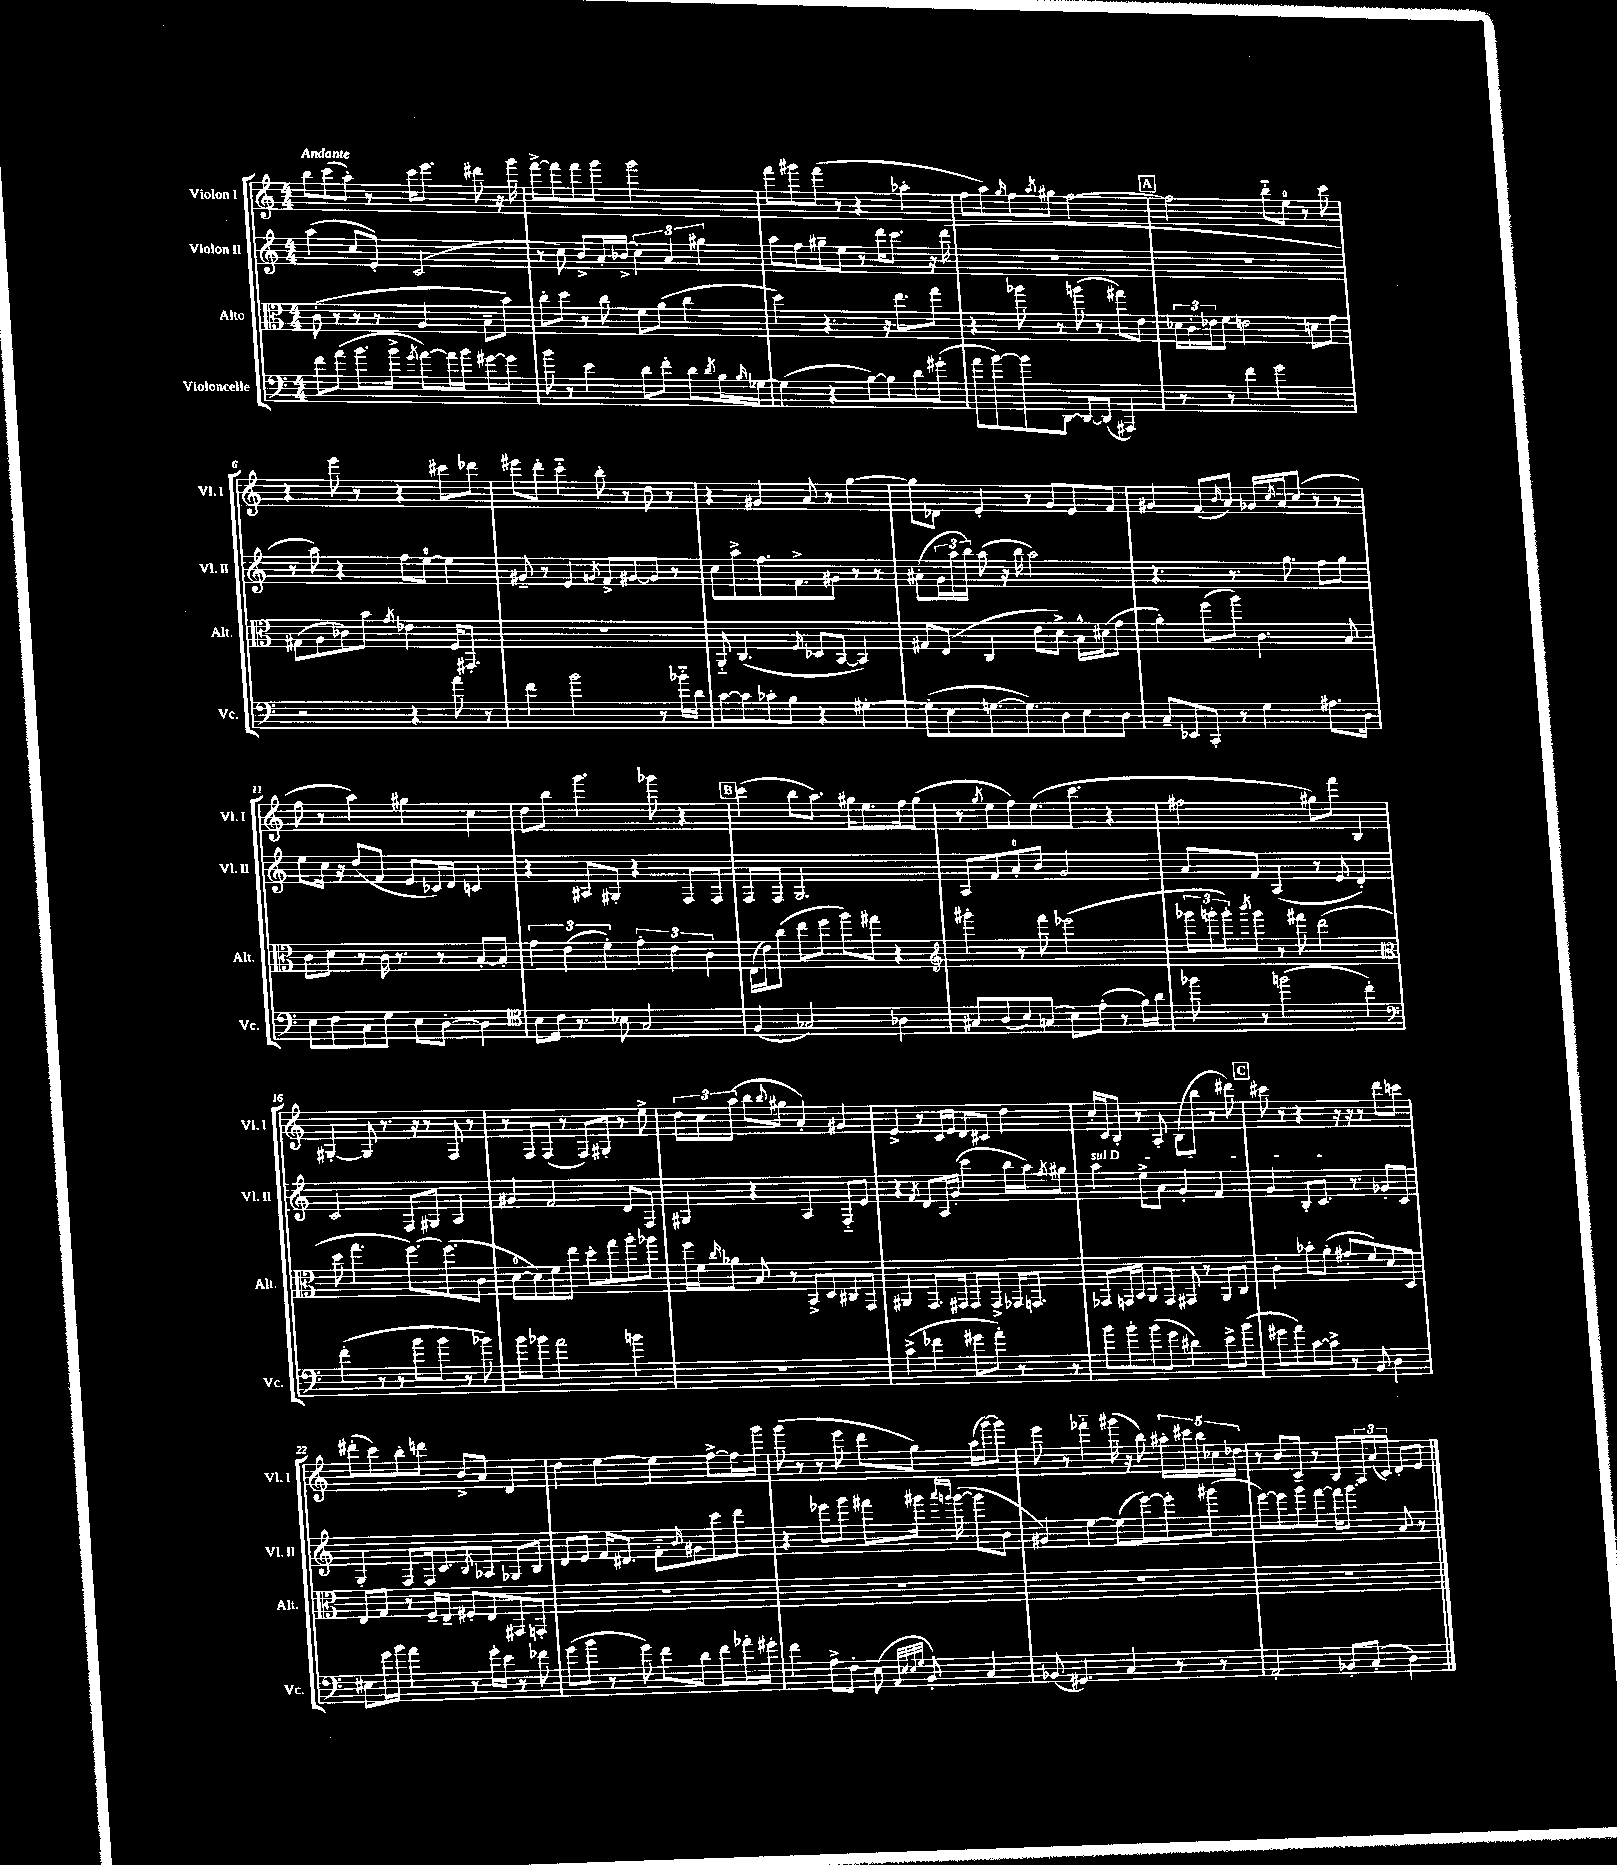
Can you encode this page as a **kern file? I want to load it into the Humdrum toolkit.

**kern	**kern	**kern	**kern
*staff4	*staff3	*staff2	*staff1
*clefF4	*clefC3	*clefG2	*clefG2
*k[]	*k[]	*k[]	*k[]
*M4/4	*M4/4	*M4/4	*M4/4
8f	(8c'	(4aa	8bb
(8a	8r	.	(8ccc
8.b	8r	8cc	8aa')
.	8r	8e')	8r
16b^	.	.	.
8qg	.	.	.
[8a)	4A	(2c	16ccc
.	.	.	8.eee
16a]	.	.	.
16b	.	.	.
[8g#	8B~	.	8ddd#
8g#]	8b)	.	16r
.	.	.	16ggg
=	=	=	=
8b	8cc'	8r	[8fff^
8r	8dd	8cc)	8fff]
4e	8r	8b^	8fff
.	8cc	16a'	8ggg
.	.	(16b-^	.
8d	8f	6cc)	2ggg
8f'	(8a	.	.
.	.	6a	.
8d	4cc	.	.
.	.	6gg#	.
8qd	.	.	.
16B	.	.	.
16qqB	.	.	.
[16G-	.	.	.
=	=	=	=
(4G-]	4dd)	8aa	8fff
.	.	8ff	8ggg#
4r	4.r	8gg#~	(8fff
.	.	8ee	8r
[8B)	.	8r	4r
8B]	16r	16ddd	.
.	8.ee	8.ccc	.
8d	.	.	4aa-'
(8g#'	8gg	16r	.
.	.	(16ddd	.
=	=	=	=
8a	4r	1r	8ff
[8b)	.	.	8aa)
.	.	.	16qqgg
8b]	8aa-	.	8ff
.	.	.	8qaa
[8DD	8r	.	8gg#
8DD_	(8aa	.	[2ff
(8DD]	8r	.	.
4AAA#)	8gg#)	.	.
.	8e	.	.
=	=	=	=
8r	24d-	1r	2ff]
.	24c'	.	.
.	24e-	.	.
8r	8f	.	.
4f	2e	.	.
2g	.	.	8bb'~
.	.	.	8ee
.	8d	.	8r
.	8g	.	8ccc
=	=	=	=
2r	(8G#	8r	4r
.	8A	8aa)	.
.	8c-)	4r	8eee
.	8b	.	8r
.	8qg	.	.
4r	4e-	8ff	4r
.	.	[8ee	.
8a	16F	4ee]	8ccc#
.	8.GG#'	.	.
8r	.	.	8ddd-
=	=	=	=
4f	1r	8g#~	8eee#
.	.	8r	8ddd'
2b	.	4e	4ccc'~
.	.	8qg	.
.	.	8f^	8bb'
.	.	[8g#	8r
8r	.	8g#]	8dd
16b-'~	.	8r	8r
16d	.	.	.
=	=	=	=
[8c	8AA'~	8cc	4r
8c]	(4.C	8aa^	.
8c-'	.	8.ff	4g#
8B	.	.	.
.	.	8.f^	.
.	16qqF	.	.
4r	8D-	.	8a
.	[8BB	8g#	8r
[4G#'	4BB])	8r	[4gg
.	.	8r	.
=	=	=	=
(8G#']	8G#	(8a#'	8gg]
8E	(8E	24g	8d-
.	.	24aa	.
.	.	24bb)	.
[8.G	4C	(8aa	4e'
.	.	16r	.
8.G])	.	16bb	.
.	8e	2aa)	8r
8D	8d^)	.	8g
8E	16B^^	.	8e
.	(16d#	.	.
8D	8g	.	8f
=	=	=	=
8C~	4a')	4.r	4g#
8EE-	.	.	.
8CC'	(8ff	.	(8f
.	.	.	16qqb
8r	8aa)	8.r	8a)
4G	4.c	.	16g-
.	.	.	8qcc
.	.	8.gg	16a
.	.	.	(8cc
8.A#	.	8ff	8r
.	8B	8gg	8r
16D	.	.	.
=	=	=	=
8E	8c	8ee	8ff
8F	8d	16cc	8r
.	.	16r	.
8C	8r	(8dd	4aa)
8G	16c	8f	.
.	8.r	.	.
8E	.	8e	4gg#
[8D'	8r	16c-)	.
.	.	16d	.
4D]	[8B'	4c	4cc
.	8B']	.	.
=	=	=	=
*clefC4	*	*	*
8B	6g	4r	8dd
16c	.	.	8bb
.	(6e	.	.
8.r	.	.	.
.	.	8A#	4.ggg
.	6f')	.	.
8B-	.	8G#'	.
2G	6g'	4r	.
.	.	.	8ggg-
.	6e	.	.
.	.	8F	4r
.	6c	.	.
.	.	8F	.
=	=	=	=
(4F	(16E	8F	(4ccc
.	16e)	.	.
.	(8cc	8F	.
2G-)	8ee	2.G	8bb
.	8ff	.	8.aa)
.	8aa)	.	.
.	.	.	16gg#
.	8gg#	.	8.ee
4A-	4r	.	.
.	.	.	16ff
.	.	.	(8gg#
=	=	=	=
*	*clefG2	*	*
8G#	4ggg#'	8A	8r
.	.	.	8qgg
(8A	.	8f	8ee
8B)	8r	8a'	8ff)
(8G	8fff	8b	(8.ee
8B)	(2eee-	2g	.
.	.	.	8.ccc
(8e'	.	.	.
8r	.	.	4r
16f)	.	.	.
16a	.	.	.
=	=	=	=
8ff-	24ggg-	8a	2ff#
.	24ggg'	.	.
.	24ggg')	.	.
.	8qbbb	.	.
8r	8ggg	8f	.
(2ff	8r	(4A	.
.	8fff#	.	.
.	(2ddd	8r	8gg#)
.	.	8e	8fff
4cc')	.	4d')	4B
=	=	=	=
*clefF4	*clefC3	*	*
(4f'	8dd	2c	[4G#'
.	4.gg	.	.
8r	.	.	8G#]
8r	.	.	8.r
8b	[8.ff)	8F	.
.	.	.	16r
8b	.	8G#	8r
.	(8.ff]	.	.
8r	.	4A	8F
8b-)	8c	.	8r
=	=	=	=
8b	[8d	4g#	8r
8b-	8d])	.	8F
2a	8f	2f	(8F
.	8ee	.	8r
.	8dd'	.	8F)
.	8gg	.	8G#'
4b	8aa'	8d	8r
.	8aa-	8F	8ee^
=	=	=	=
1r	16ff	4G#	12dd
.	16f	.	.
.	.	.	12cc
.	16qqcc	.	.
.	8a-	.	.
.	.	.	(12aa
.	8B	4r	8bb
.	.	.	8qqbb
.	8r	.	8gg#
.	8BB^	4A	4a')
.	8D	.	.
.	8C#	8F'~	4g#
.	8GG	8e	.
=	=	=	=
(4c^	4AA#	4r	4e^
.	.	8qf	.
4f-	8.GG	8d	8r
.	.	16A	16c
.	16GG#	(16g'	16e
8g#	8GG#	4ccc	8d
8a')	8GG#^	.	8c#
8r	16GG-	16bb	4dd
.	8.GG	16aa)	.
.	.	8qff	.
8r	.	8gg#	.
=	=	=	=
8b	8GG-	4aa	16cc'
.	.	.	16c
8b'	16GG	.	8B'
.	16BB	.	.
(8b	8AA	8ee^	8r
8g	8GG	8a	8A'
4d#)	8GG#	4g'	(8B
.	8r	.	8bb
8e^	8AA	4f	8r
(8b	8C	.	8ddd#)
=	=	=	=
8g#	4c'	4g	8ccc#
8a)	.	.	8r
[8c	8b-'	8B'	4r
8c^]	(8a'	8.c	.
8r	8g#'	.	16r
.	.	8.r	16r
8BB	8f)	.	8r
4D	8d	8g-'	8ddd
.	8D	8c	8ccc
=	=	=	=
8E#	8E	4G'	(8ddd#'
16g	8G	.	8ccc)
16b	.	.	.
4a	8r	8F	8bb'
.	16F~	16F	8ddd
.	16E~	8.c	.
8r	8F#'	.	8b^
.	.	8qB	.
16g'	8E	8A-	8a
16e	.	.	.
8r	8GG#	8G-	4d
8f-	8GG'	8B	.
=	=	=	=
(8g	1r	8d	4dd
8b	.	8e	.
8r	.	16f	[4ee
.	.	8.d#	.
8g)	.	.	.
8f	.	8f'~	4ee]
.	.	16qqb	.
8d	.	8g#	.
8f	.	8ccc	[8ff^
16a-'	.	8ddd	16ff]
16g#'	.	.	16ggg
=	=	=	=
4f	1r	4r	(8ggg
.	.	.	8r
8A^	.	8eee-	8r
8F'	.	8ggg	8eee
(8E	.	8fff#	8ddd
32qqAA	.	.	.
32qqE	.	.	.
32qqE	.	.	.
32qqG	.	.	.
8BB')	.	16ggg#	8gg)
.	.	16qqaaa	.
.	.	16qqggg	.
.	.	([16ggg	.
4C	.	8ggg]	(16aa
.	.	.	[16ggg)
.	.	8b	8ggg]
=	=	=	=
(8BB-	1r	4g#)	8eee
4.GG#)	.	.	8r
.	.	[4ee	4fff-'~
4C	.	(8ee]	(16ggg#
.	.	.	16r
.	.	[8eee)	8bb)
8r	.	8eee']	20aa#'
.	.	.	20ccc#
.	.	.	20bb
8r	.	(8ggg#	.
.	.	.	20cc-
.	.	.	20dd-
=	=	=	=
2AA'	1r	[8eee)	8r
.	.	8eee]	8b
.	.	8ggg	8c~
.	.	[8fff	8r
8BB-'	.	16fff]	8B
.	.	8.ggg	.
(8C'	.	.	24A
.	.	.	(24a
.	.	.	24c)
4D)	.	8a	8d'
.	.	8r	8e
==	==	==	==
*-	*-	*-	*-
